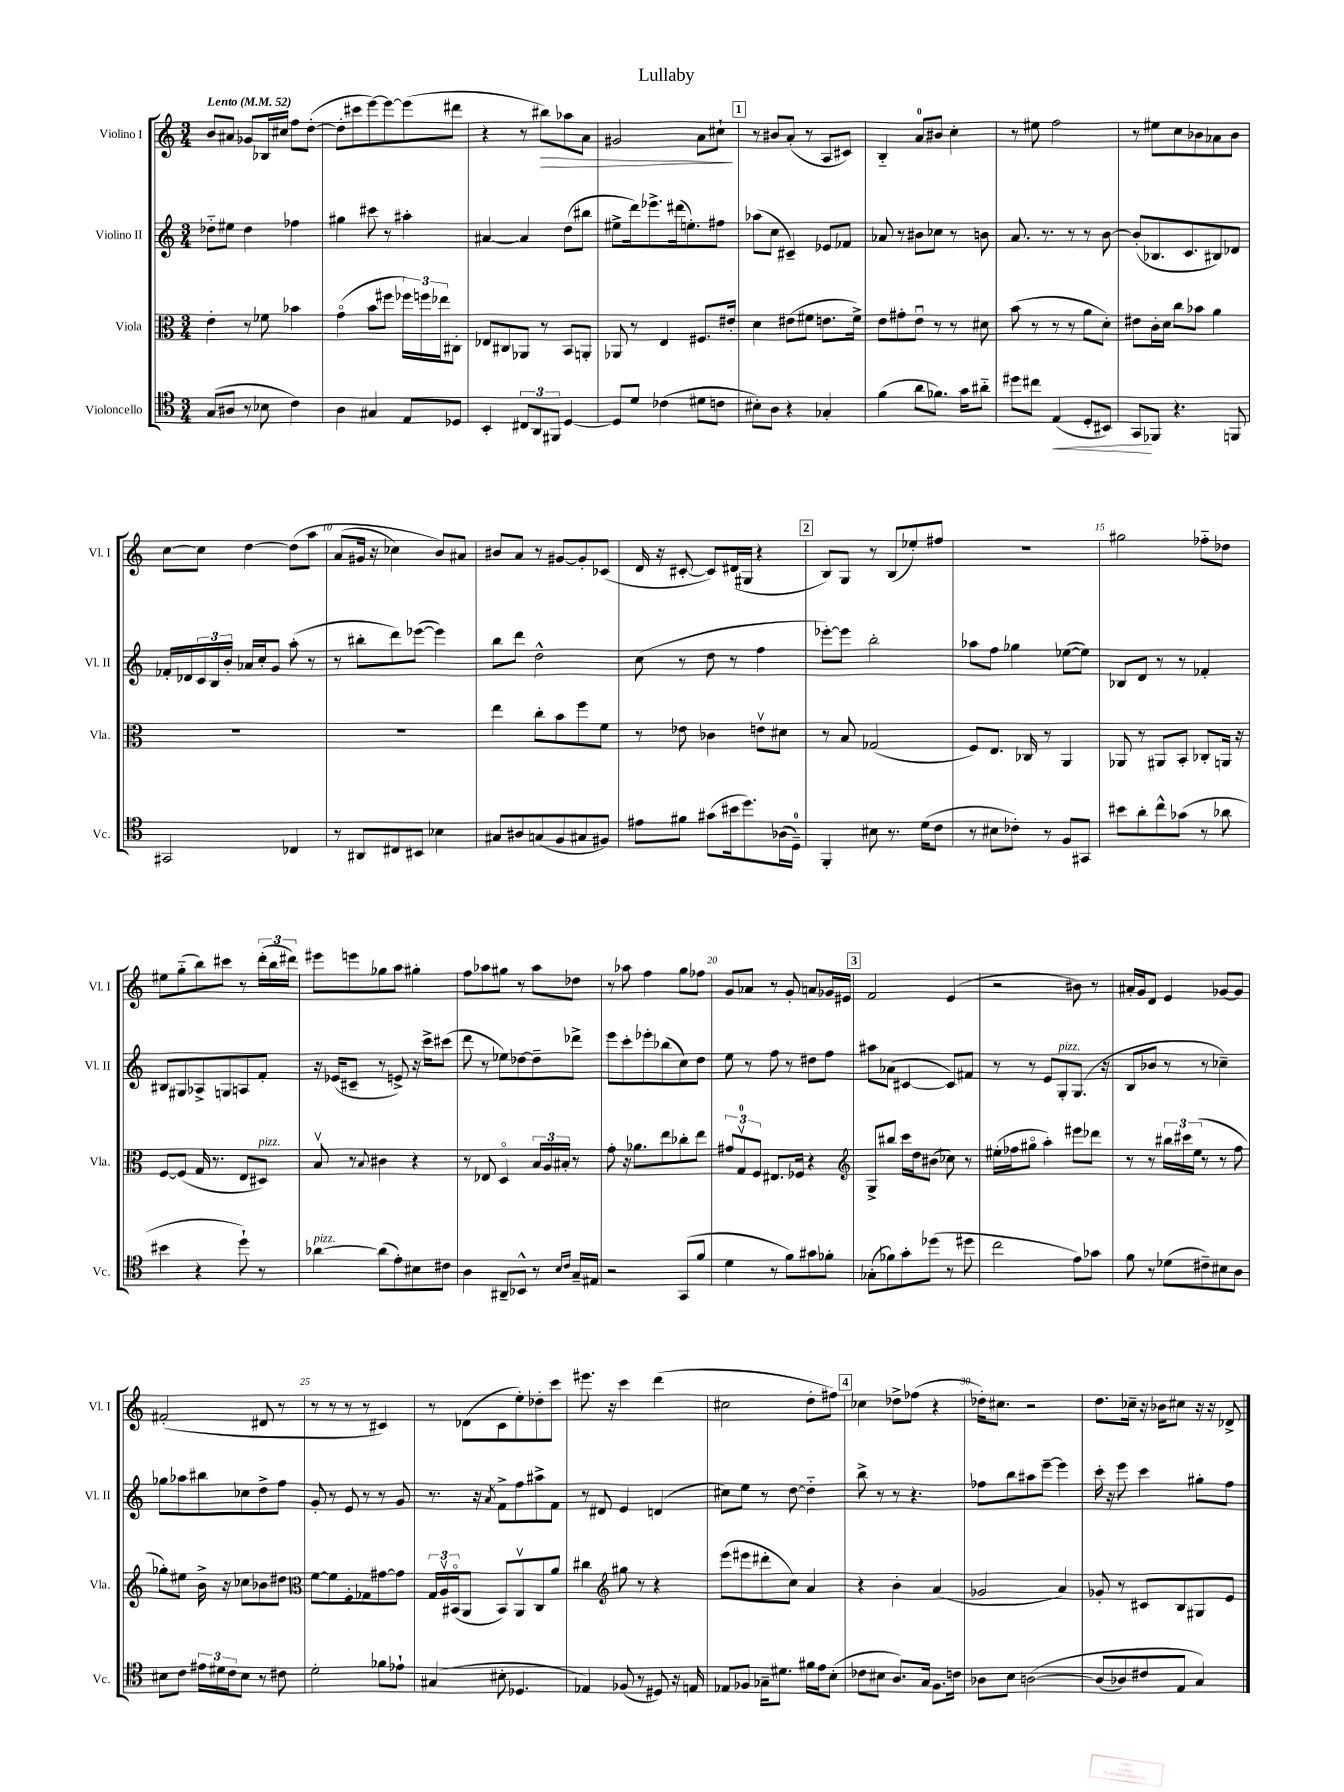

**kern	**kern	**kern	**kern
*staff4	*staff3	*staff2	*staff1
*clefC4	*clefC3	*clefG2	*clefG2
*k[]	*k[]	*k[]	*k[]
*M3/4	*M3/4	*M3/4	*M3/4
*MM52	*MM52	*MM52	*MM52
(8G	4e'	8dd-'~	8b
8A#	.	8ee#	8a#
8r	8r	4dd-	8g-
8B-	8f-	.	16B-
.	.	.	16cc#
4c)	4b-	4ff-	8ff
.	.	.	([8dd'
=	=	=	=
4A	(4go	4gg#	8dd']
.	.	.	8ccc#
4G#	8b	8ccc#	[8eee)
.	8ff#	8r	8eee_
8E	24ff-)	4aa#'	(8eee]
.	24ff	.	.
.	24ee-	.	.
8D-	8C#'	.	8ddd#
=	=	=	=
4BB'	8E-	[4a#	4r
.	8C#	.	.
12C#	8AA-	4a#]	8r
12AA	.	.	.
.	8r	.	8bb#)
12FF#	.	.	.
[4D	8BB	(8dd	8aa-
.	8AA'	8bb#	8a
=	=	=	=
8D]	8AA-	8ee#^	2g#
8d	8r	16ddd)	.
.	.	8.eee-^	.
(4c-	4E	.	.
.	.	(16ddd#	.
.	.	8.ee')	.
8d#	8.F#	.	8a
8c	.	8ff#	8cc#`
.	16e#'	.	.
=	=	=	=
8B#')	4d	(8aa-	8r
8A	.	8cc	8b#
4r	(8e#	4c#~)	(8a'
.	8f#	.	8r
4G-'	8.e	8e-	8A
.	.	8f-	8c#)
.	16f#^)	.	.
=	=	=	=
(4f	8e	8a-	4B'~
.	8g#'	8r	.
8a	8eu	8b#	8a
8.f-)	8r	8cc-	8b#
.	8r	8r	4cc'
16g	.	.	.
8a#'~	8d#	8b	.
=	=	=	=
8dd#	(8b	8.a	8r
8cc#	8r	.	8ee#
.	.	8.r	.
(4E	8r	.	2ff
.	8r	8r	.
8D'	8a	8r	.
8BB#)	8d')	[8b	.
=	=	=	=
8GG	8e#	(8b']	8r
8FF-	16c'	8.B-	8ee#
.	16d	.	.
4.r	8cc	.	8cc
.	.	8.c	.
.	8b-	.	8b-
.	4a	8B#)	8a-
8FF	.	8d-	8b-
=	=	=	=
2GG#	2.r	16f-'	[8cc
.	.	16d-	.
.	.	24c	8cc]
.	.	24B	.
.	.	24b'	.
.	.	16a-	[4dd
.	.	16cc'	.
.	.	8g	.
4C-	.	(8aa'	&(8dd]
.	.	8r	8aa
=	=	=	=
8r	2.r	8r	(8a
8AA#	.	8bb#'	16g#
.	.	.	16r
8C#	.	8ddd)	4cc-)
8BB#	.	([8eee-	.
4B-	.	4eee-])	8b&)
.	.	.	8a#
=	=	=	=
8G#	4ee	8bb	8b#
8A#	.	8ddd	8a
(8G	8cc'	2dd^^	8r
8F	8b	.	[8g#
8G#	8ff	.	8g#']
8F#)	8f	.	(8c-
=	=	=	=
8e#	8r	(8cc	16d
.	.	.	16r
8f#	8e-	8r	[8c#'
(8g#	4c-	8dd	8c#])
16b#	.	8r	(16d#
8.dd)	.	.	16G#
.	8ev	4ff	4r
(16A-	8d#	.	.
16D~)	.	.	.
=	=	=	=
4FF'	8r	[8eee-')	8B)
.	8B	8eee-]	8G
8B#	(2G-	2bb'	8r
8.r	.	.	(8B
.	.	.	8ee-')
(16d	.	.	.
8c	.	.	8ff#
=	=	=	=
8r	8F)	8aa-	2.r
8B#	8.E	8ff	.
8c-')	.	4gg-	.
.	16C-	.	.
8r	8r	.	.
8F	4AA	([8ee-	.
8GG#	.	8ee-])	.
=	=	=	=
8b#	8AA-	8B-	2gg#
8a'	8r	8d	.
8cc^^	8AA#	8r	.
(8g-	8BB'	8r	.
8r	8C-'	4f-'	8ff-'~
8a-	16AA	.	8dd-
.	16r	.	.
=	=	=	=
4b#	[8F	8B#	8ee#
.	(8F]	8G#	(8gg'~
4r	16G	8A-^	8bb)
.	8.r	.	.
.	.	8G	8ccc#
8dd`)	8E	8A	8r
8r	8D#)	8f'	(24ddd'
.	.	.	24bb
.	.	.	24ddd#)
=	=	=	=
[4a-	8Bv	16r	8eee#
.	.	(16e-	.
.	8r	8c#~	8eee
.	8qqB	.	.
(8a-]	4c#	8r	8gg-
8e')	.	8e^)	8aa
8B#	4r	16r	4gg#'
.	.	16ccc^	.
8c#	.	(8ccc#	.
=	=	=	=
4A	8r	8ddd	8ff
.	8E-	8r	8aa-
8AA#~	4Do	8ee-)	8gg#
8BB-^^	.	[8dd-	8r
8r	24B	8dd-~]	8aa-
.	24A	.	.
.	24B#'	.	.
16qqB	.	.	.
16qqc	.	.	.
16G~	8r	8ddd-^	8dd-
16E#	.	.	.
=	=	=	=
2r	8g'	8eee	8r
.	16r	8ccc'	8aa-
.	8.a-	.	.
.	.	8eee-'	4ff
.	8ee	(8bb-	.
(8GG	8cc-'	8cc)	8gg
8f	8ee	8dd	8ff-
=	=	=	=
4d	12g#	8ee	8g
.	12Gv	.	.
.	.	8r	8a-
.	12F	.	.
8r	8.E#	8ff	8r
8f)	.	8r	8g'
.	16F-	.	.
8g#	4r	8dd#	8a
8f-'	.	8ff	16g-
.	.	.	16e#
=	=	=	=
*	*clefG2	*	*
(8G-'	8G^	8aa#	2f
8f-)	8bb#	(8a-	.
8g'	16ccc	[4c#	.
.	16dd	.	.
(8dd-	(8b#	.	.
8r	8cc-)	8c#])	(4e
8dd#	8r	8f#	.
=	=	=	=
2cc	(16ee#'	8r	2r
.	16ff-	.	.
.	8gg#o	8r	.
.	4aa')	8e	.
.	.	8G'	.
8e)	8eee#	(8.G	8b#)
8g-	8ddd-	.	8r
.	.	16r	.
=	=	=	=
8f	8r	8B	16a#'
.	.	.	16g
8r	8r	8b-	8d
(8d-	24bb#	8r	4e
.	24ccc#	.	.
.	(24ee	.	.
8c#~)	8r	8r	.
8B#	8r	4cc-~)	[8g-
8A	8ff	.	8g-]
=	=	=	=
8B#	8gg-')	8gg-	(2f#'
8c	8ee#	8aa-	.
24e#	16b^	8bb#	.
24d#	.	.	.
.	16r	.	.
24c	.	.	.
8B#	8cc-	8cc-	.
8r	8b-	8dd^	8d#
8c#	8dd#	8ff	8r
=	=	=	=
*	*clefC3	*	*
2d'	[8f	8g'	8r
.	8f]	8r	8r
.	8F'	8e	8r
.	8G-	8r	8r
8f-	[8g#	8r	4c#)
8e-`	8g#]	8g	.
=	=	=	=
(4G#	24G	8.r	8r
.	24Av	.	.
.	(24BB#o	.	.
.	8AA	.	(8d-
.	.	16r	.
.	.	8qa	.
8B#'	8BB#)	8f^	8c
4.D-	8AAv	8ff	8ee')
.	8C	8aa#^	8dd-'
.	8a	8f	8ccc
=	=	=	=
4E-)	4cc#	8r	8.eee#
.	.	8d#	.
.	.	.	16r
*	*clefG2	*	*
(8F-	8gg#	4e	4ccc
8r	8r	.	.
8D#)	4r	(4d	(4ddd
16r	.	.	.
16E	.	.	.
=	=	=	=
8E-	(8eee	8cc#)	2cc#
8F-	8eee#	8ee	.
16G-~	8ddd#'	8r	.
8.d#	.	.	.
.	8cc)	[8dd	.
16f#	4a	4dd'~]	8dd'
16e	.	.	.
(8B'	.	.	8ff#)
=	=	=	=
8c-	4r	8bb^	4cc-
8B#	.	8r	.
8.A)	4b'	8r	8dd-^
.	.	4.r	(8ff-
16G	.	.	.
8.F	(4a	.	4r
16c	.	.	.
=	=	=	=
8A-	2g-	8ff-	16dd-')
.	.	.	8.cc#
8B	.	8bb	.
&([2A	.	8aa#	2r
.	.	[8eee~	.
.	4a)	4eee]	.
=	=	=	=
(8A]	8g-'	16ccc'	8.dd
.	.	16r	.
8A-)	8r	8eee	.
.	.	.	16cc-~
8c#	8c#	4ccc	16r
.	.	.	16b-
8E	8B	.	8cc#
4G&)	8G#	8gg#'	16r
.	.	.	16r
.	8e	8ff	8d-^
==	==	==	==
*-	*-	*-	*-
